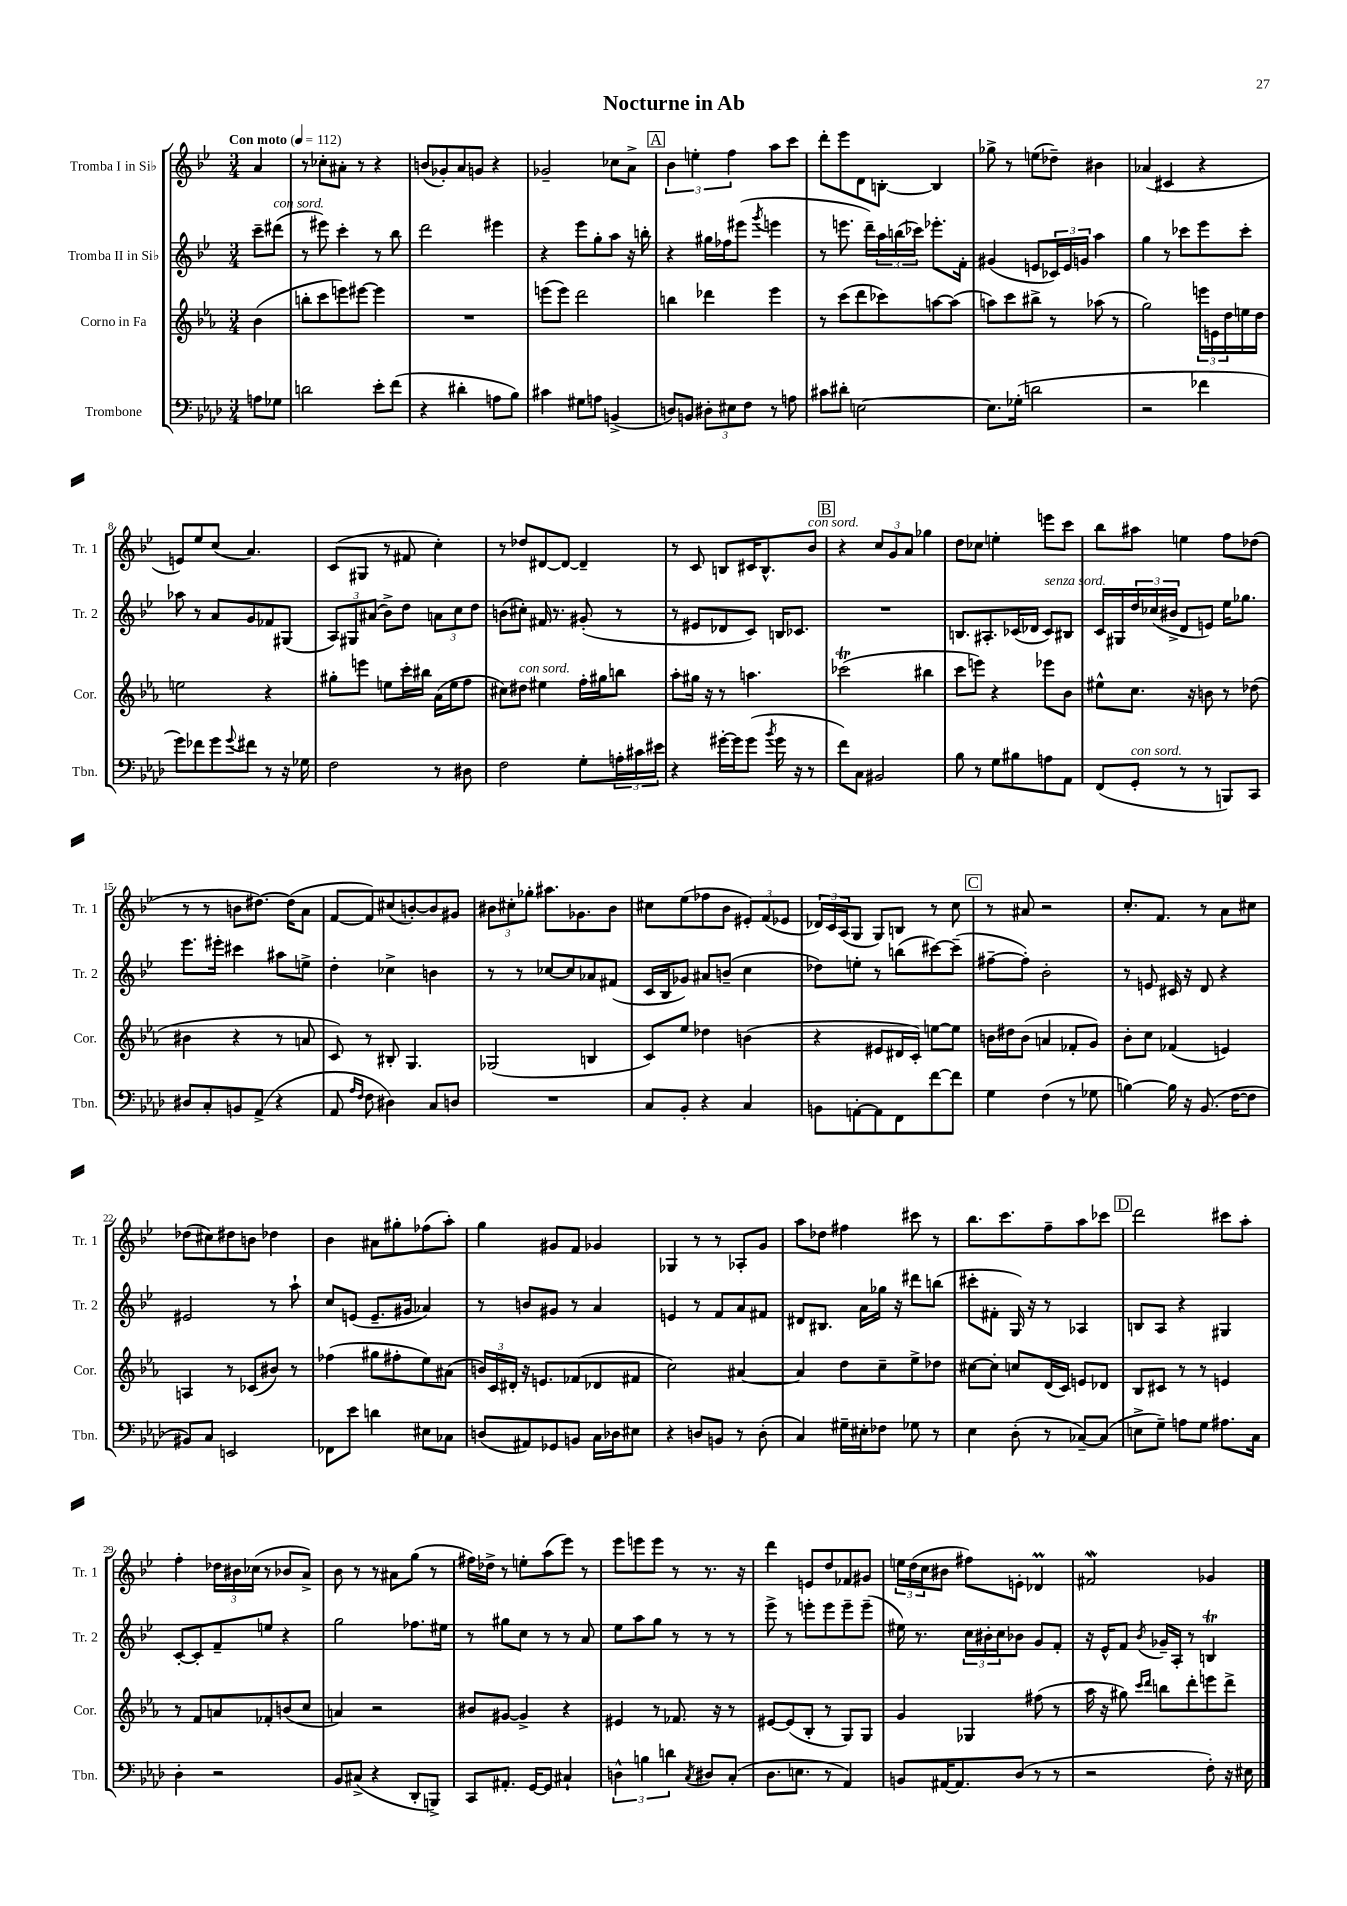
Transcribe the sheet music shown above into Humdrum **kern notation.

**kern	**kern	**kern	**kern
*staff4	*staff3	*staff2	*staff1
*clefF4	*clefG2	*clefG2	*clefG2
*k[b-e-a-d-]	*k[b-e-a-]	*k[b-e-]	*k[b-e-]
*M3/4	*M3/4	*M3/4	*M3/4
*MM112	*MM112	*MM112	*MM112
8A\L	(4b-\	8ccc~\L	4a/
8G-\J	.	(8ddd#\J	.
=	=	=	=
2d\	8bb'\L	8r	8r
.	8ccc\	8eee#\)	8cc-'\L
.	8eee\)	4ccc'\	8a#'\J
.	[8eee#\J	.	8r
8e-'\L	4eee#\]	8r	4r
(8f\J	.	8bb-\	.
=	=	=	=
4r	2.r	2ddd\	(8b/L
.	.	.	8g-'/)
4d#'\	.	.	8a/
.	.	.	8g/J
8A\L	.	4eee#\	4r
8B-\J)	.	.	.
=	=	=	=
4c#\	(8eee\L	4r	2g-~/
.	8eee\J)	.	.
8G#\L	2ddd\	8eee-\L	.
8A\J	.	8gg'\	.
(4BB^/	.	8aa\J	8cc-\L
.	.	16r	8a^\J
.	.	16bb'\	.
=	=	=	=
8D/L)	4bb\	4r	6b-\
8BB/J	.	.	.
.	.	.	6ee'\
12D#'\L	4ddd-\	16gg#\LL	.
.	.	16ff-\J	.
12E#\	.	.	6ff\
.	.	(8eee#\J	.
12F\J	.	.	.
.	.	8qggg/	.
8r	4eee-\	4eee\	8aa\L
8A\	.	.	8ccc\J
=	=	=	=
8c#\L	8r	8r	8ddd'\L
8d#'\J	(8ccc\L	8.eee\	8eee-\
[2E\	8ddd\	.	8d\
.	.	16ddd~\LL)	.
.	8ccc-\)	24aa\	[8B'\J
.	.	(24bb\	.
.	.	24ccc-\JJ)	.
.	[8aa\	8.eee-'\L	4B/]
.	(8aa\]J	.	.
.	.	16f'\Jk	.
=	=	=	=
8.E\]L	8aa\L)	(4g#/	8gg-^\
.	8ccc\	.	8r
(16G-'\Jk	.	.	.
2d\	8bb#^\J	8e/L	(8ee\L
.	8r	24c-/L)	8dd-~\J)
.	.	24e/	.
.	.	24g/JJ	.
.	(8aa-\	4aa\	4b#\
.	8r	.	.
=	=	=	=
2r	2gg\)	4gg\	(4a-/
.	.	8r	4c#/
.	.	8ccc-\L	.
4f-\	24eee\LL	8eee-\	4r
.	24e\	.	.
.	24dd\	.	.
.	16ee\	8ccc-'\J	.
.	16dd\JJ	.	.
=	=	=	=
8g\L)	2ee\	8aa-\	8e/L)
8f-\	.	8r	8ee-/
8g\	.	8a/L	(8cc/J
8qqg/	.	.	.
8f#\J	.	8g/	4.a/)
8r	4r	8f-/	.
16r	.	(8G#/J	.
16G-\	.	.	.
=	=	=	=
2F\	8gg#'\L	12A/L)	(8c/L
.	.	12G#/	.
.	8eee\J	.	8G#/J
.	.	(12a#/J	.
.	8ee\L	8b-^\L)	8r
.	16ccc'\L	8dd\J	8f#/
.	16bb#\JJ	.	.
8r	(16a-\LL	12a\L	4cc'\)
.	16ee\J	.	.
.	.	12cc\	.
8D#\	8ff\J	.	.
.	.	12dd\J	.
=	=	=	=
2F\	8cc#\L)	(8b\L	8r
.	8dd#\J	8cc#'\J)	8dd-/L
.	4ee#\	16f#/	[8d#/
.	.	8.r	.
.	.	.	8d#/_J
8G'\L	16ff'\LL	(8g#'/	4d#~/]
.	16gg#\J	.	.
24A'\L	8bb\J	8r	.
24c#\	.	.	.
24e#\JJ	.	.	.
=	=	=	=
4r	8aa-'\L	8r	8r
.	16gg#\Jk	8e#/L	8c/
.	16r	.	.
[16g#'\LL	8r	8d-/	8B/L
16g#\]J	.	.	.
(8g#\J	4.aa\	8c/J)	16c#/K
.	.	.	8.B^^/
8qb-/	.	.	.
16g#\	.	16B/LK	.
16r	.	8.c-/J	.
8r	.	.	8b-/J
=	=	=	=
8f\L)	(2ccc-\	2.r	4r
8C\J	.	.	.
2BB#/	.	.	12cc/L
.	.	.	12g/
.	.	.	12a/J
.	4bb#\	.	4gg-\
=	=	=	=
8B-\	8ccc\L	8.B/L	8dd\L
8r	8eee\J)	.	8cc-\J
.	.	8.A#'/	.
8G\L	4r	.	4ee'\
8B#\	.	(16c-/L	.
.	.	16d-/JJ	.
8A\	8eee-\L	8c-/L)	8eee\L
8AA-\J	8b-\J	8B#/J	8ccc\J
=	=	=	=
(8FF/L	8ee#^^\L	16c/LL	8bb-\L
.	.	16G#/	.
8GG'/J	8.cc\J	24dd/	8aa#\J
.	.	(24cc-/	.
.	.	24b#^/JJ	.
8r	.	8d/L	4ee\
.	16r	.	.
8r	8b\	8e/J)	.
8BBB/L)	8r	16ee-\LK	8ff\L
.	.	8.gg-\J	.
8CC/J	(8dd-\	.	(8dd-\J
=	=	=	=
8D#/L	4b#\	8.eee-\L	8r
8C'/	.	.	8r
.	.	16eee#'\Jk	.
8BB/	4r	4ccc#\	8b\L
(8AA-^/J	.	.	[8.dd#\J)
4r	8r	8aa#\L	.
.	.	.	(16dd#\]LK
.	8a/	8ee^\J	8a\J
=	=	=	=
8AA-/	8c/)	4dd'\	[8f/L
16qqA-/LL	.	.	.
16qqF/JJ	.	.	.
8F\	8r	.	8f/])
4D#\)	8B#'/	4cc-^\	(8cc#/
.	4.G/	.	[8b'/)
8C/L	.	4b\	8b/]
8D/J	.	.	8g#/J
=	=	=	=
2.r	(2G-/	8r	12b#\L
.	.	.	12cc#'\
.	.	8r	.
.	.	.	12gg-'\J
.	.	[8cc-/L	8.aa#\L
.	.	8cc-/]	.
.	.	.	8.g-\
.	4B/	8a-/	.
.	.	(8f#/J	8b#\J
=	=	=	=
8C/L	8c/L)	16c/LL	8cc#\L
.	.	16B-/J	.
8BB-'/J	8ee-/J	8g-/J)	(8ee-\
4r	4dd-\	8a#/L	8ff-\
.	.	(8b~/J	8b-\J
4C/	(4b\	4cc\	12e#'/L)
.	.	.	(12f/
.	.	.	12e-/J
=	=	=	=
8BB\L	4r	8dd-\L)	24d-/LL)
.	.	.	24c/
.	.	.	(24A/J
[8AA'\	.	8ee'\J	8G/J
8AA\]	8e#/L	8r	8G/L)
8FF\	16d#/L	(8bb\L	8B/J
.	16c'/JJ)	.	.
[8f\	[8ee\L	[8ccc#\)	8r
8f\]J	8ee\]J	(8ccc#~\]J	8cc\
=	=	=	=
4G\	16b\LL	[8ff#~\L	8r
.	16dd#\J	.	.
.	(8b\J	8ff#'\]J)	8a#/
(4F\	4a/	2b-'\	2r
8r	8f-'/L	.	.
8G-\	8g/J)	.	.
=	=	=	=
[4B\)	8b-'\L	8r	8.cc'/L
.	8cc\J	8e/	.
.	.	.	8.f/J
16B\]	(4f-/	16c#/	.
16r	.	16r	.
(8.BB-/	.	8d/	8r
.	4e/)	4r	8a\L
[16F\LK	.	.	.
8F\]J	.	.	8cc#\J
=	=	=	=
8BB#/L)	4A/	2e#/	(8dd-\L
8C/J	.	.	8cc#\)
2EE/	8r	.	8dd#\
.	(8c-/L	.	8b\J
.	8b#/J)	8r	4dd-\
.	8r	8aa`\	.
=	=	=	=
8FF-\L	(4ff-\	8cc/L	4b-\
8e-\J	.	(8e/J	.
4d\	8gg#\L	8.e~/L	8a#\L
.	8ff#'\	.	8gg#'\
.	.	16g#/Jk	.
8E#\L	8ee-\)	4a-/)	(8ff-\
8C-\J	(8a#\J	.	8aa'\J)
=	=	=	=
(8D/L	24b/LL)	8r	4gg\
.	24c/	.	.
.	24d#'/JJ	.	.
8AA#/)	16r	8b/L	.
.	8.e/L	.	.
8GG-/	.	8g#/J	8g#/L
8BB/J	(8f-/	8r	8f/J
16C\LL	8d-/	4a/	4g-/
16D-\J	.	.	.
8E#\J	8f#/J	.	.
=	=	=	=
4r	2cc\)	4e/	4G-/
8D/L	.	8r	8r
8BB/J	.	8f/L	8r
8r	[4a#/	8a/	8A-'/L
(8D'\	.	8f#/J	8g/J
=	=	=	=
4C/)	4a#/]	8d#/L	8aa\L
.	.	8.B#/J	8dd-\J
16G#~\LL	8dd\L	.	4ff#\
16E#'\J	.	16a\LL	.
8F-\J	8cc~\	16gg-\JJ	.
.	.	16r	.
8G-\	8ee-^\	8ddd#\L	8ccc#\
8r	8dd-\J	(8bb\J	8r
=	=	=	=
4E-\	[8cc#\L	8ccc#'\L	8.bb-\L
.	8cc#'\]J	8f#'\J	.
.	.	.	8.ccc\
(8D-'\	8cc/L	16G/)	.
.	.	16r	.
8r	(16d/L	8r	8ff~\
.	16c/JJ)	.	.
[8C-~/L)	8e/L	4A-/	8aa\
(8C-/]J	8d-/J	.	8ccc-\J
=	=	=	=
8E^\L	8B-/L	8B/L	2ddd\
8G~\J)	8c#/J	8A/J	.
8A\L	8r	4r	.
8G\J	8r	.	.
8.A#\L	4e/	4G#/	8ccc#\L
.	.	.	8aa'\J
16C\Jk	.	.	.
=	=	=	=
4D-'\	8r	[8c'/L	4ff'\
.	8f/L	8c'/]	.
2r	8a/	8f~/	24dd-\LL
.	.	.	24b#\
.	.	.	(24cc-\JJ
.	8f-'/	8ee/J	8r
.	(8b/	4r	8b-/L
.	8cc/J	.	8a^/J)
=	=	=	=
8BB-/L	4a/)	2gg\	8b-\
(8C#^/J	.	.	8r
4r	2r	.	8r
.	.	.	8a#\L
8DD-'/L	.	8.ff-\L	(8gg\J
8BBB^/J)	.	.	8r
.	.	16ee#\Jk	.
=	=	=	=
8CC/L	8b#/L	8r	16ff#\LL)
.	.	.	16dd-^\JJ
8.AA#'/J	[8g#/J	8gg#\L	8r
.	4g#^/]	8cc\J	8ee'\L
[16GG/LK	.	.	.
8GG/]J	.	8r	(8aa\
4C#`/	4r	8r	8eee-\J)
.	.	8a/	8r
=	=	=	=
6D^^\	4e#/	8ee-\L	8eee-\L
.	.	8aa\	8eee\
6B\	.	.	.
.	8r	8gg\J	8eee\J
6d\	.	.	.
.	8.f-/	8r	8r
8qC/	.	.	.
8D#/L	.	8r	8.r
.	16r	.	.
(8C'/J	8r	8r	.
.	.	.	16r
=	=	=	=
8.D-\L	[8e#/L	8eee-^\	4ddd\
.	(8e#/]	8r	.
8.E\J	.	.	.
.	8B-'/J	8eee'\L	8e/L
8r	8r	8eee\	8dd/
4AA-/)	8G/L)	8eee~\	8f-/
.	8G/J	(8eee~\J	8g#/J
=	=	=	=
8BB/L	4g/	16ee#\)	24ee\LL
.	.	.	(24dd\
.	.	8.r	.
.	.	.	24cc\J
[16AA#/K	.	.	8b#\J
8.AA#/]	.	.	.
.	4G-/	24cc\LL	8ff#\L)
.	.	24b#'\	.
.	.	24cc\J	.
(8D-/J	.	8b-\J	8e'\J
8r	(8ff#\	8g/L	4d-/
8r	8r	8f'/J	.
=	=	=	=
2r	16aa-\	16r	2f#/
.	16r	16e-^^/LK	.
.	8gg#\)	8f/J	.
.	16qqccc/LL	.	.
.	16qqddd/JJ	8qb-/	.
.	8bb\L	16g-~/LL	.
.	.	16A'/JJ	.
.	8ddd'\	8r	.
8F'\)	8eee\	4B/	4g-/
16r	8ddd^\J	.	.
16E#\	.	.	.
==	==	==	==
*-	*-	*-	*-
